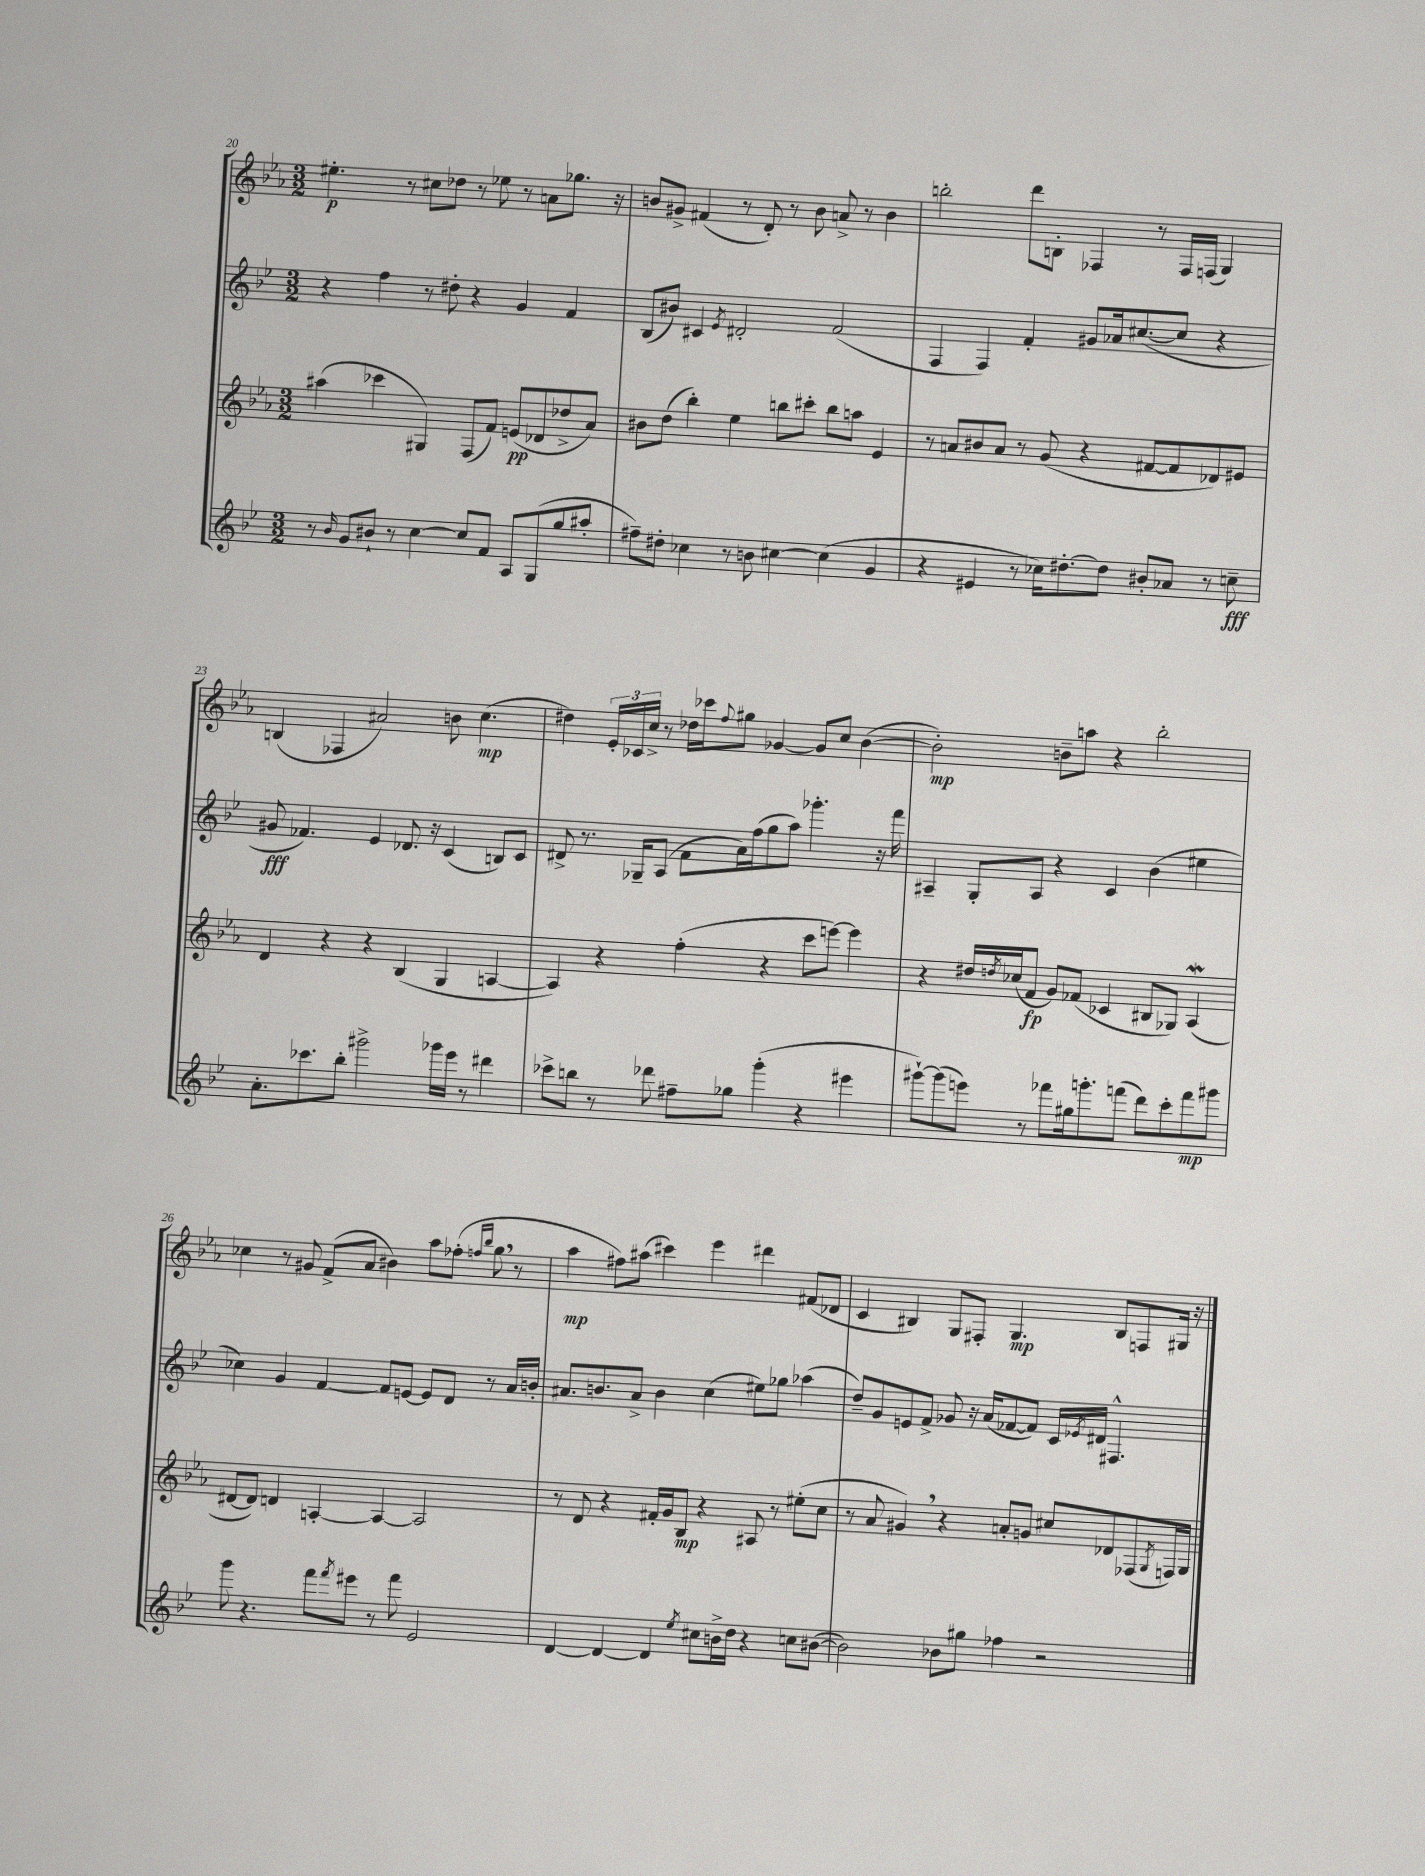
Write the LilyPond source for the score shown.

<<
\new StaffGroup <<
\new Staff = "s0" {
    \clef treble \key ees \major \numericTimeSignature \time 3/2
    eis''4.-.\p r8 cis''8 des''8 r8 ees''8 r8 a'8 ges''8. r16 |
    b'8 gis'8-> fis'4( r8 d'8-.) r8 b'8 a'8-> r8 b'4 |
    b''2-. d'''8 b8-. fes4 r8 fes16 f16( g4) |
    b4( fes4 ais'2) b'8 c''4.\mp( |
    dis''4) \tuplet 3/2 { ees'16-. ces'16 c''16-> } r8 des''16 ces'''16 \appoggiatura { f''8 } gis''8 ges'4~ ges'8 c''8 bes'4~( |
    bes'2-.\mp) b'8-- a''8 r4 bes''2-. |
    ces''4 r8 gis'8 f'8->( aes'8 bis'4) aes''8 fes''8-.( \grace { f''16 bes''16 } g''8 \breathe r8 |
    aes''4\mp fis''8) ais''8( cis'''4) ees'''4 dis'''4 fis'8( des'8 |
    c'4 bis4) g8 fis8-. g4.\mp bis8 f8 gis16 r16 \bar "|." |
}
\new Staff = "s1" {
    \clef treble \key bes \major \numericTimeSignature \time 3/2
    r4 f''4 r8 dis''8-. r4 g'4 f'4 |
    bes8( bis'8) cis'4 \acciaccatura { ees'8 } dis'2-. f'2( |
    f4 f4) f'4-. gis'8 aes'16 cis''8.~( cis''8 r4 |
    gis'8\fff fes'4.) ees'4 des'8. r16 c'4( b8) c'8 |
    dis'8-> r8. ges16-- a8( f'8 a'16) f''16( g''8 a''8) ges'''4.-. r16 f'''16 |
    ais4-- g8-. ais8 r4 c'4 bes'4( eis''4 |
    ces''4) g'4 f'4~ f'8 e'8~ e'8 d'8 r8 a'16 b'16-. |
    ais'8. b'8. ais'8-> b'4 c''4( eis''8) ges''8 aes''4( |
    d''8--) g'8 e'8 f'8-> ges'8 r16 a'16( fes'8~ fes'8) c'16 \acciaccatura { ees'8 } dis'16 fis4.-^ \bar "|." |
}
\new Staff = "s2" {
    \clef treble \key ees \major \numericTimeSignature \time 3/2
    ais''4( ces'''4 gis4) f8( f'8) e'8\pp( des'8 des''8-> aes'8) |
    bis'8 d''8( bes''4-.) ees''4 b''8 cis'''8-. b''8 a''8 ees'4 |
    r8 a'8 bis'8 a'8 r8 g'8( r4 fis'8~ fis'8 des'8) eis'8 |
    d'4 r4 r4 bes4( g4 a4~ |
    a4) r4 f''4-.( r4 c'''8 e'''8~) e'''4 |
    r4 dis''16 \acciaccatura { d''8 } ces''16( f'8\fp g'8) fes'8( ces'4 bis8 ges8) aes4\mordent( |
    dis'8~ dis'8) d'4 a4~-. a4~ a2 |
    r8 d'8 r4 fis'16-. g'16 bes8\mp r4 ais8 r8 eis''8-.( c''8 |
    r8 aes'8 gis'4) \breathe r4 a'8-. g'8 cis''8 des'8 fes8( \acciaccatura { g8 } f16) g16 \bar "|." |
}
\new Staff = "s3" {
    \clef treble \key bes \major \numericTimeSignature \time 3/2
    r8 \grace { bes'16 } g'8 bis'8-! r8 c''4~ c''8 f'8 a8 g8( g''8 ais''8-. |
    fis''8--) dis''8-. ces''4 r8 b'8 cis''4~ cis''4( g'4 |
    r4 eis'4 r8 ces''16) dis''8.~-. dis''8 bis'8-. aes'8 r8 c''8--\fff |
    a'8.-. ces'''8. bes''8-. gis'''2-> ges'''16 ees'''16 r8 dis'''4 |
    ces'''8-> b''8 r8 des'''8 fis''8-- ges''8 g'''4-.( r4 eis'''4 |
    gis'''8~-!) gis'''8( e'''8) r8 fes'''8 gis''16 g'''8.-. f'''8( d'''8) c'''8-. f'''8\mp gis'''8 |
    g'''8 r4. f'''8 \acciaccatura { f'''8 } eis'''8 r8 f'''8 ees'2 |
    d'4~ d'4~ d'4 \acciaccatura { ees''8 } cis''8 b'16-> d''16 r4 c''8 bis'8~( |
    bis'2) bes'8 gis''8 fes''4 r2 \bar "|." |
}
>>
>>
\layout { \context { \Score currentBarNumber = #20 } }
